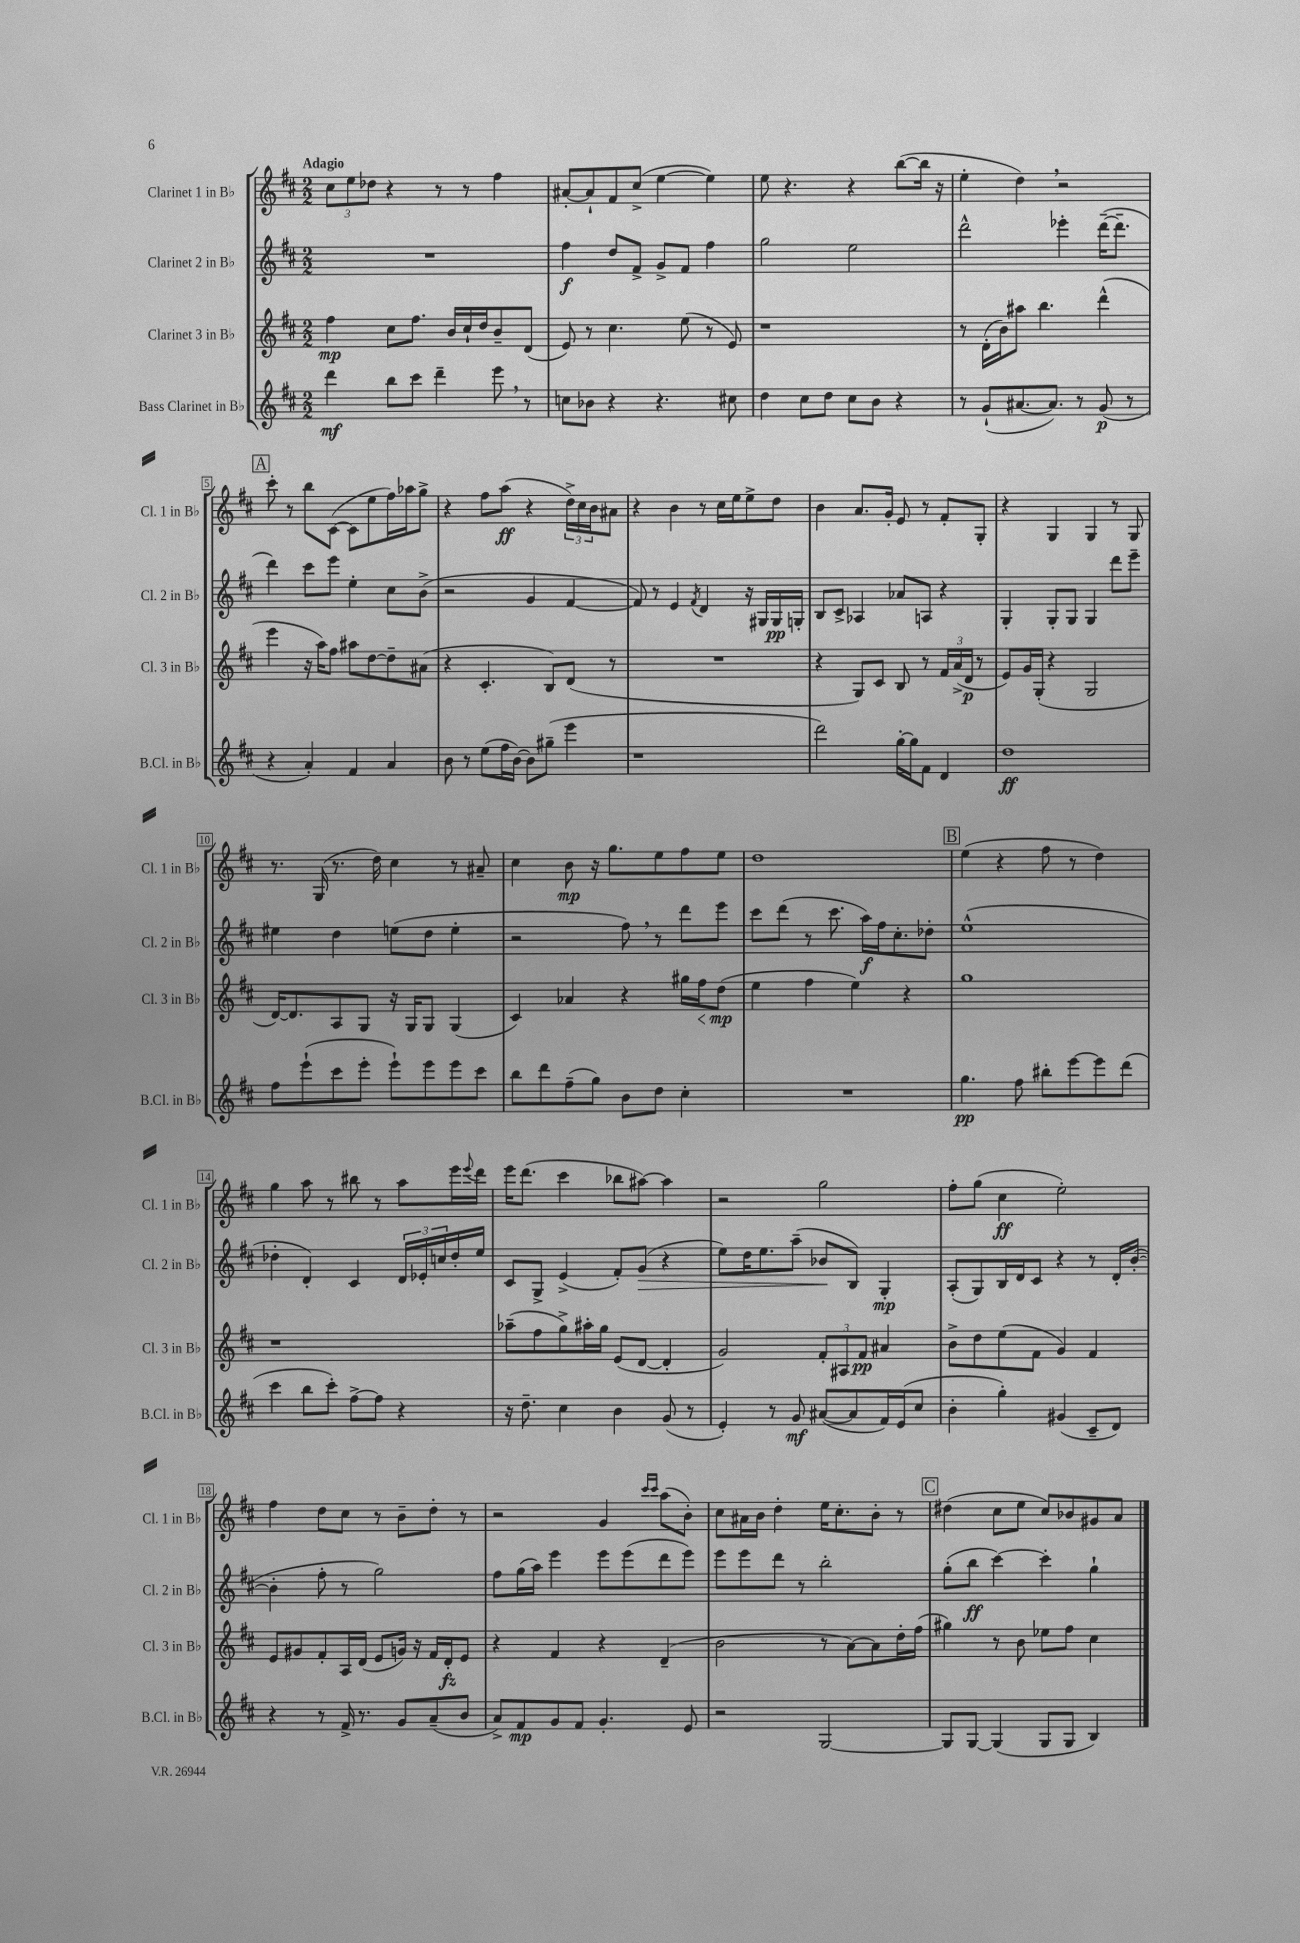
<<
\new StaffGroup <<
\new Staff = "s0" \with { instrumentName = "Clarinet 1 in Bb" shortInstrumentName = "Cl. 1 in Bb" } {
    \clef treble \key d \major \numericTimeSignature \time 2/2 \tempo "Adagio"
    \tuplet 3/2 { cis''8 e''8 des''8 } r4 r8 r8 fis''4 |
    ais'8~-. ais'8-! fis'8 cis''8->( e''4~ e''4) |
    e''8 r4. r4 b''8~( b''16 r16 |
    e''4-. d''4) \breathe r2 |
    \mark \markup { \box "A" } cis'''8-. r8 b''8 cis'8~( cis'8 e''8 fis''16) aes''16 g''8-> |
    r4 fis''8 a''8\ff( r4 \tuplet 3/2 { d''16->) cis''16 b'16 } ais'8 |
    r4 b'4 r8 cis''16 e''16 e''8-> d''8 |
    b'4 a'8. g'16-. e'8 r8 fis'8-. g8-. |
    r4 g4 g4 r8 g8 |
    r8. g16( r8. d''16) cis''4 r8 ais'8-- |
    cis''4 b'8\mp r16 g''8. e''8 fis''8 e''8 |
    d''1 |
    \mark \markup { \box "B" } e''4( r4 fis''8 r8 d''4) |
    g''4 a''8 r8 bis''8 r8 a''8 e'''16 \appoggiatura { e'''8 } d'''16 |
    e'''16 d'''8.( cis'''4 bes''8 ais''8~) ais''4 |
    r2 g''2 |
    fis''8-. g''8( cis''4\ff e''2-.) |
    fis''4 d''8 cis''8 r8 b'8-- d''8-. r8 |
    r2 g'4 \grace { cis'''16 cis'''16 } a''8( b'8-.) |
    cis''8 ais'16 b'16 d''4-. e''16 cis''8.-. b'8-. r8 |
    \mark \markup { \box "C" } dis''4( cis''8 e''8 cis''8) bes'8 gis'8 a'8 \bar "|." |
}
\new Staff = "s1" \with { instrumentName = "Clarinet 2 in Bb" shortInstrumentName = "Cl. 2 in Bb" } {
    \clef treble \key d \major \numericTimeSignature \time 2/2
    R1 |
    fis''4\f d''8 fis'8-> g'8-> fis'8 fis''4 |
    g''2 e''2 |
    d'''2-^ ees'''4-. d'''16~--( d'''8.-- |
    \mark \markup { \box "A" } d'''4) cis'''8 e'''8 e''4-. cis''8 b'8->( |
    r2 g'4 fis'4~ |
    fis'8) r8 e'4 \acciaccatura { fis'8 } d'4 r16 gis16 gis16\pp g16-. |
    b8 cis'8-> aes4 aes'8 a8 r4 |
    g4-. g8-. g8 g4 d'''8 e'''8-- |
    eis''4 d''4 e''8( d''8 e''4-. |
    r2 fis''8) \breathe r8 d'''8 e'''8 |
    cis'''8 d'''8( r8 cis'''8. a''16\f) fis''16 cis''8.-. des''8-. |
    \mark \markup { \box "B" } e''1-^( |
    des''4-. d'4-.) cis'4 \tuplet 3/2 { d'16 ees'16-. c''16 } des''16-. e''16 |
    cis'8 g8-> e'4->( fis'8-.) g'8\>( r4 |
    e''8) d''16 e''8. a''8--( bes'8\! b8) g4-.\mp |
    a8-.( g8) b16 d'16 cis'8 r4 r8 d'16-. b'16~-.( |
    b'4-. fis''8-. r8 g''2) |
    fis''8 g''16( a''16) e'''4 e'''8 e'''8( d'''8 e'''8) |
    e'''8 e'''8 d'''8 r8 b''2-. |
    \mark \markup { \box "C" } g''8-.( b''8\ff cis'''4~) cis'''4-. g''4-! \bar "|." |
}
\new Staff = "s2" \with { instrumentName = "Clarinet 3 in Bb" shortInstrumentName = "Cl. 3 in Bb" } {
    \clef treble \key d \major \numericTimeSignature \time 2/2
    fis''4\mp cis''8 fis''8. b'16 cis''16-! d''16 b'8-- d'8( |
    e'8) r8 cis''4. e''8( r8 e'8) |
    r1 |
    r8 d'16-.( b'16) ais''8 b''4. d'''4-^( |
    \mark \markup { \box "A" } e'''4 r16 a''16) fis''8 ais''8 d''8~ d''8-- ais'8( |
    r4 cis'4.-. b8) d'8( r8 |
    R1 |
    r4 g8) cis'8 b8 r8 \tuplet 3/2 { fis'16 a'16->( d'16\p } r8 |
    e'8) g'16 g16-.( r4 g2 |
    d'16~) d'8. a8 g8 r16 g16 g8 g4( |
    cis'4) aes'4 r4 gis''16 fis''16\< d''8\mp\!( |
    e''4 fis''4 e''4) r4 |
    \mark \markup { \box "B" } g''1 |
    r1 |
    aes''8--( fis''8 g''8->) ais''16-. g''16 e'8( d'8~ d'4-. |
    g'2) \tuplet 3/2 { fis'8-. ais8 fis'8\pp } ais'4 |
    b'8-> d''8 e''8( fis'8 g'4) fis'4 |
    e'8 gis'8 fis'8-. a16 d'16( e'8 g'16) r16 fis'16 d'16-.\fz e'8 |
    r4 fis'4 r4 d'4--( |
    b'2 r8 a'8~) a'8 d''16-. fis''16( |
    \mark \markup { \box "C" } gis''4) r8 b'8 ees''8 fis''8 cis''4 \bar "|." |
}
\new Staff = "s3" \with { instrumentName = "Bass Clarinet in Bb" shortInstrumentName = "B.Cl. in Bb" } {
    \clef treble \key d \major \numericTimeSignature \time 2/2
    d'''4\mf b''8 cis'''8 d'''4-- e'''8 \breathe r8 |
    c''8 bes'8 r4 r4. cis''8 |
    d''4 cis''8 d''8 cis''8 b'8 r4 |
    r8 g'8-!( ais'8.~ ais'8.) r8 g'8\p( r8 |
    \mark \markup { \box "A" } r4 a'4-.) fis'4 a'4 |
    b'8 r8 e''8( fis''16 b'16~) b'8 gis''8--( e'''4 |
    r1 |
    d'''2) g''16~-. g''16 fis'8 d'4 |
    d''1\ff |
    fis''8 e'''8-!( cis'''8 e'''8-. e'''8-!) e'''8 e'''8 cis'''8 |
    b''8 d'''8 fis''8--( g''8) b'8 d''8 cis''4-. |
    R1 |
    \mark \markup { \box "B" } g''4.\pp fis''8 bis''8-. e'''8~ e'''8 d'''8( |
    cis'''4 b''8 cis'''8-.) fis''8~-> fis''8 r4 |
    r16 d''8.-- cis''4 b'4 g'8( r8 |
    e'4-.) r8 g'8\mf ais'8~( ais'8 fis'16) e'16( cis''8 |
    b'4-. g''4-.) gis'4( cis'8-- d'8) |
    r4 r8 fis'16-> r8. g'8 a'8--( b'8 |
    a'8->) fis'8\mp g'8 fis'8 g'4.-. e'8 |
    r2 g2~ |
    \mark \markup { \box "C" } g8 g8~ g4( g8 g8 b4) \bar "|." |
}
>>
>>
\layout { \context { \Score \override BarNumber.stencil = #(make-stencil-boxer 0.1 0.3 ly:text-interface::print) } }
